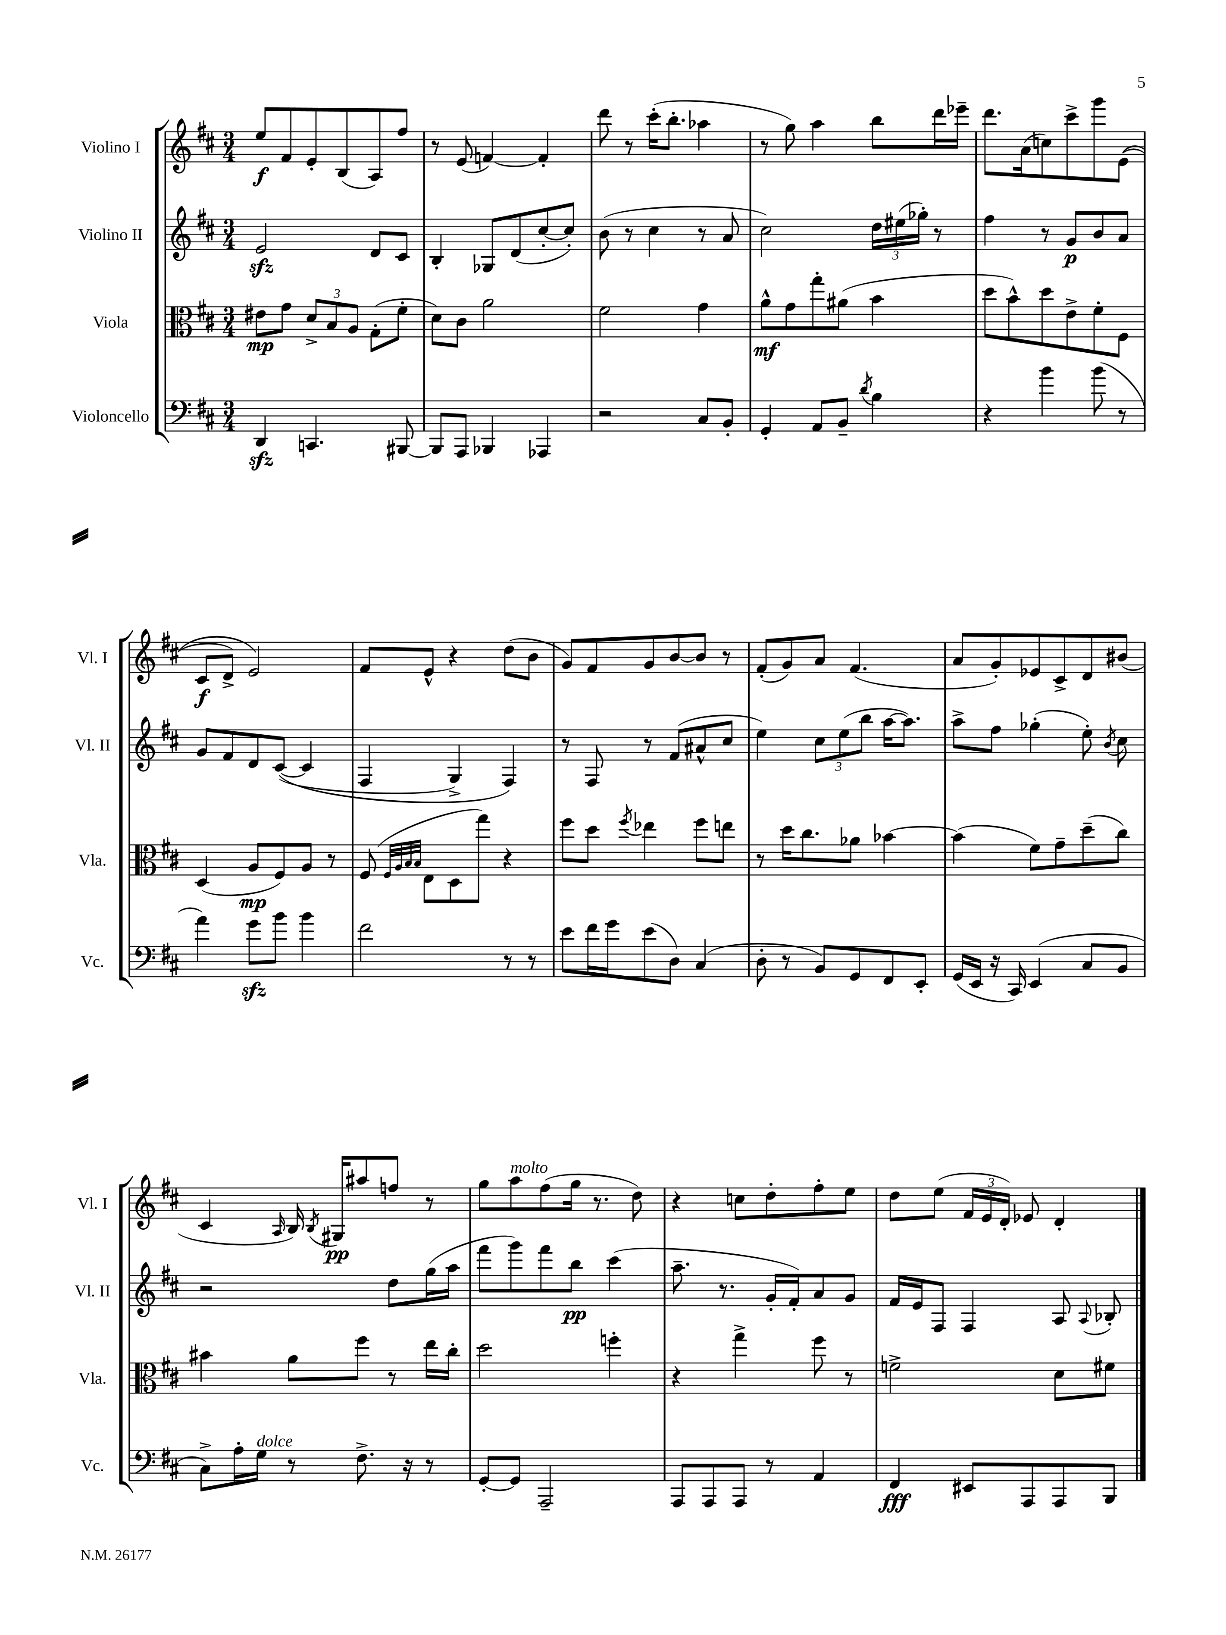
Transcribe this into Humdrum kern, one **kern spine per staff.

**kern	**dynam	**kern	**dynam	**kern	**dynam	**kern	**dynam
*part4	*part4	*part3	*part3	*part2	*part2	*part1	*part1
*staff4	*staff4	*staff3	*staff3	*staff2	*staff2	*staff1	*staff1
*I"Violoncello	*	*I"Viola	*	*I"Violino II	*	*I"Violino I	*
*I'Vc.	*	*I'Vla.	*	*I'Vl. II	*	*I'Vl. I	*
*clefF4	*	*clefC3	*	*clefG2	*	*clefG2	*
*k[f#c#]	*	*k[f#c#]	*	*k[f#c#]	*	*k[f#c#]	*
*M3/4	*	*M3/4	*	*M3/4	*	*M3/4	*
=1	=1	=1	=1	=1	=1	=1	=1
4DDzz/	.	8e#X\L	mp	2ezz/	.	8ee/L	f
.	.	8g\J	.	.	.	8f#/	.
4.CCn/	.	12d^/L	.	.	.	8e'/	.
.	.	12B/	.	.	.	.	.
.	.	.	.	.	.	(8B/	.
.	.	12A/J	.	.	.	.	.
.	.	(8G'\L	.	8d/L	.	8A/)	.
[8BBB#X/	.	8f#'\J	.	8c#/J	.	8ff#/J	.
=2	=2	=2	=2	=2	=2	=2	=2
8BBB#/L]	.	8d\L)	.	4B'/	.	8r	.
8AAA/J	.	8c#\J	.	.	.	(8e/	.
4BBB-X/	.	2a\	.	8G-X/L	.	[4fn/)	.
.	.	.	.	(8d/	.	.	.
4AAA-X/	.	.	.	[8cc#'/	.	4f'/]	.
.	.	.	.	8cc#'/J])	.	.	.
=3	=3	=3	=3	=3	=3	=3	=3
2r	.	2f#\	.	(8b\	.	8ddd\	.
.	.	.	.	8r	.	8r	.
.	.	.	.	4cc#\	.	(16ccc#'\KL	.
.	.	.	.	.	.	8.bb'\J	.
8C#/L	.	4g\	.	8r	.	4aa-X\	.
8BB'/J	.	.	.	8a/	.	.	.
=4	=4	=4	=4	=4	=4	=4	=4
4GG'/	.	8a^^\L	mf	2cc#\)	.	8r	.
.	.	8g\	.	.	.	8gg\)	.
8AA/L	.	8gg'\	.	.	.	4aa\	.
8BB~/J	.	(8a#X\J	.	.	.	.	.
8qd/	.	.	.	.	.	.	.
4B\	.	4b\	.	24dd\LL	.	8bb\L	.
.	.	.	.	(24ee#X\	.	.	.
.	.	.	.	24gg-X'\JJ)	.	.	.
.	.	.	.	8r	.	16ddd\L	.
.	.	.	.	.	.	16eee-X~\JJ	.
=5	=5	=5	=5	=5	=5	=5	=5
4r	.	8dd\L	.	4ff#\	.	8.ddd\L	.
.	.	8b^^\)	.	.	.	.	.
.	.	.	.	.	.	(16a\k	.
4b\	.	8dd\	.	8r	.	8ccn\)	.
.	.	8e^\	.	8g/L	p	8ccc#^\	.
(8b\	.	8f#'\	.	8b/	.	8ggg\	.
8r	.	8F#\J	.	8a/J	.	((8e\J	.
!!LO:LB:g=z
=6	=6	=6	=6	=6	=6	=6	=6
4a\)	.	(4D/	.	8g/L	.	8c#/L	f
.	.	.	.	8f#/	.	8d^/J)	.
8gzz\L	.	8A/L	mp	8d/	.	2e/)	.
8b\J	.	8F#/)	.	(([8c#/J	.	.	.
4b\	.	8A/J	.	4c#/]	.	.	.
.	.	8r	.	.	.	.	.
=7	=7	=7	=7	=7	=7	=7	=7
2f#\	.	(8F#/	.	4F#/	.	8f#/L	.
.	.	32qqF#/LLL	.	.	.	.	.
.	.	32qqA/	.	.	.	.	.
.	.	32qqB/	.	.	.	.	.
.	.	32qqB/JJJ	.	.	.	.	.
.	.	8E\L	.	.	.	8e^^/J	.
.	.	8D\	.	4G^/)	.	4r	.
.	.	8gg\J)	.	.	.	.	.
8r	.	4r	.	4F#/)	.	(8dd\L	.
8r	.	.	.	.	.	8b\J	.
=8	=8	=8	=8	=8	=8	=8	=8
8e\L	.	8ff#\L	.	8r	.	8g/L)	.
16f#\L	.	8dd\J	.	8F#/	.	8f#/	.
16g\J	.	.	.	.	.	.	.
.	.	8qff#/	.	.	.	.	.
(8e\	.	4ee-X\	.	8r	.	8g/	.
8D\J)	.	.	.	(8f#/L	.	[8b/	.
(4C#/	.	8ff#\L	.	8a#X^^/	.	8b/J]	.
.	.	8een\J	.	8cc#/J	.	8r	.
=9	=9	=9	=9	=9	=9	=9	=9
8D'\	.	8r	.	4ee\)	.	(8f#'/L	.
8r	.	16dd\KL	.	.	.	8g/)	.
.	.	8.cc#\	.	.	.	.	.
8BB/L)	.	.	.	12cc#\L	.	8a/J	.
.	.	.	.	(12ee\	.	.	.
8GG/	.	8a-X\J	.	.	.	(4.f#/	.
.	.	.	.	12bb\J	.	.	.
8FF#/	.	[4b-X\	.	[16aa\KL	.	.	.
.	.	.	.	8.aa\J])	.	.	.
8EE'/J	.	.	.	.	.	.	.
=10	=10	=10	=10	=10	=10	=10	=10
(16GG/LL	.	(4b-\]	.	8aa^\L	.	8a/L	.
16EE/JJ	.	.	.	.	.	.	.
16r	.	.	.	8ff#\J	.	8g'/)	.
16CC#/)	.	.	.	.	.	.	.
(4EE/	.	8f#\L)	.	(4gg-X'\	.	8e-X/	.
.	.	8g~\	.	.	.	8c#^/	.
8C#/L	.	(8dd~\	.	8ee'\)	.	8d/	.
.	.	.	.	8qb/	.	.	.
8BB/J	.	8cc#\J)	.	8cc#\	.	(8b#X/J	.
!!LO:LB:g=z
=11	=11	=11	=11	=11	=11	=11	=11
8C#^\L)	.	4b#X\	.	2r	.	4c#/	.
16A'\L	.	.	.	.	.	.	.
!LO:TX:a:i:t=dolce	!	!	!	!	!	!	!
16G\JJ	.	.	.	.	.	.	.
.	.	.	.	.	.	16qqA/	.
8r	.	8a\L	.	.	.	16B/)	.
.	.	.	.	.	.	8qB/	.
.	.	.	.	.	.	16G#X/KL	pp
8.F#^\	.	8ff#\J	.	.	.	8aa#X/	.
.	.	8r	.	8dd\L	.	8ffn/J	.
16r	.	.	.	.	.	.	.
8r	.	16ee\LL	.	(16gg\L	.	8r	.
.	.	16cc#'\JJ	.	16aa\JJ	.	.	.
=12	=12	=12	=12	=12	=12	=12	=12
[8GG'/L	.	2dd\	.	8fff#\L	.	8gg\L	.
!	!	!	!	!	!	!LO:TX:a:i:t=molto	!
8GG/J]	.	.	.	8ggg\)	.	8aa\	.
2AAA~/	.	.	.	8fff#\	.	(8ff#\	.
.	.	.	.	8bb\J	pp	16gg\Jk	.
.	.	.	.	.	.	8.r	.
.	.	4ffn'\	.	(4ccc#\	.	.	.
.	.	.	.	.	.	8dd\)	.
=13	=13	=13	=13	=13	=13	=13	=13
8AAA/L	.	4r	.	8.aa~\	.	4r	.
8AAA/	.	.	.	.	.	.	.
.	.	.	.	8.r	.	.	.
8AAA/J	.	4gg^\	.	.	.	8ccn\L	.
8r	.	.	.	16g'/LL	.	8dd'\	.
.	.	.	.	16f#'/J)	.	.	.
4AA/	.	8ff#\	.	8a/	.	8ff#'\	.
.	.	8r	.	8g/J	.	8ee\J	.
=14	=14	=14	=14	=14	=14	=14	=14
4FF#/	fff	2fn^\	.	16f#/LL	.	8dd\L	.
.	.	.	.	16e/J	.	.	.
.	.	.	.	8F#/J	.	(8ee\J	.
8EE#X/L	.	.	.	4F#/	.	24f#/LL	.
.	.	.	.	.	.	24e/	.
.	.	.	.	.	.	24d'/JJ)	.
8AAA/	.	.	.	.	.	8e-X/	.
8AAA/	.	8d\L	.	8A/	.	4d'/	.
.	.	.	.	8qqA/	.	.	.
8BBB/J	.	8f#X\J	.	8B-X'/	.	.	.
==	==	==	==	==	==	==	==
*-	*-	*-	*-	*-	*-	*-	*-
